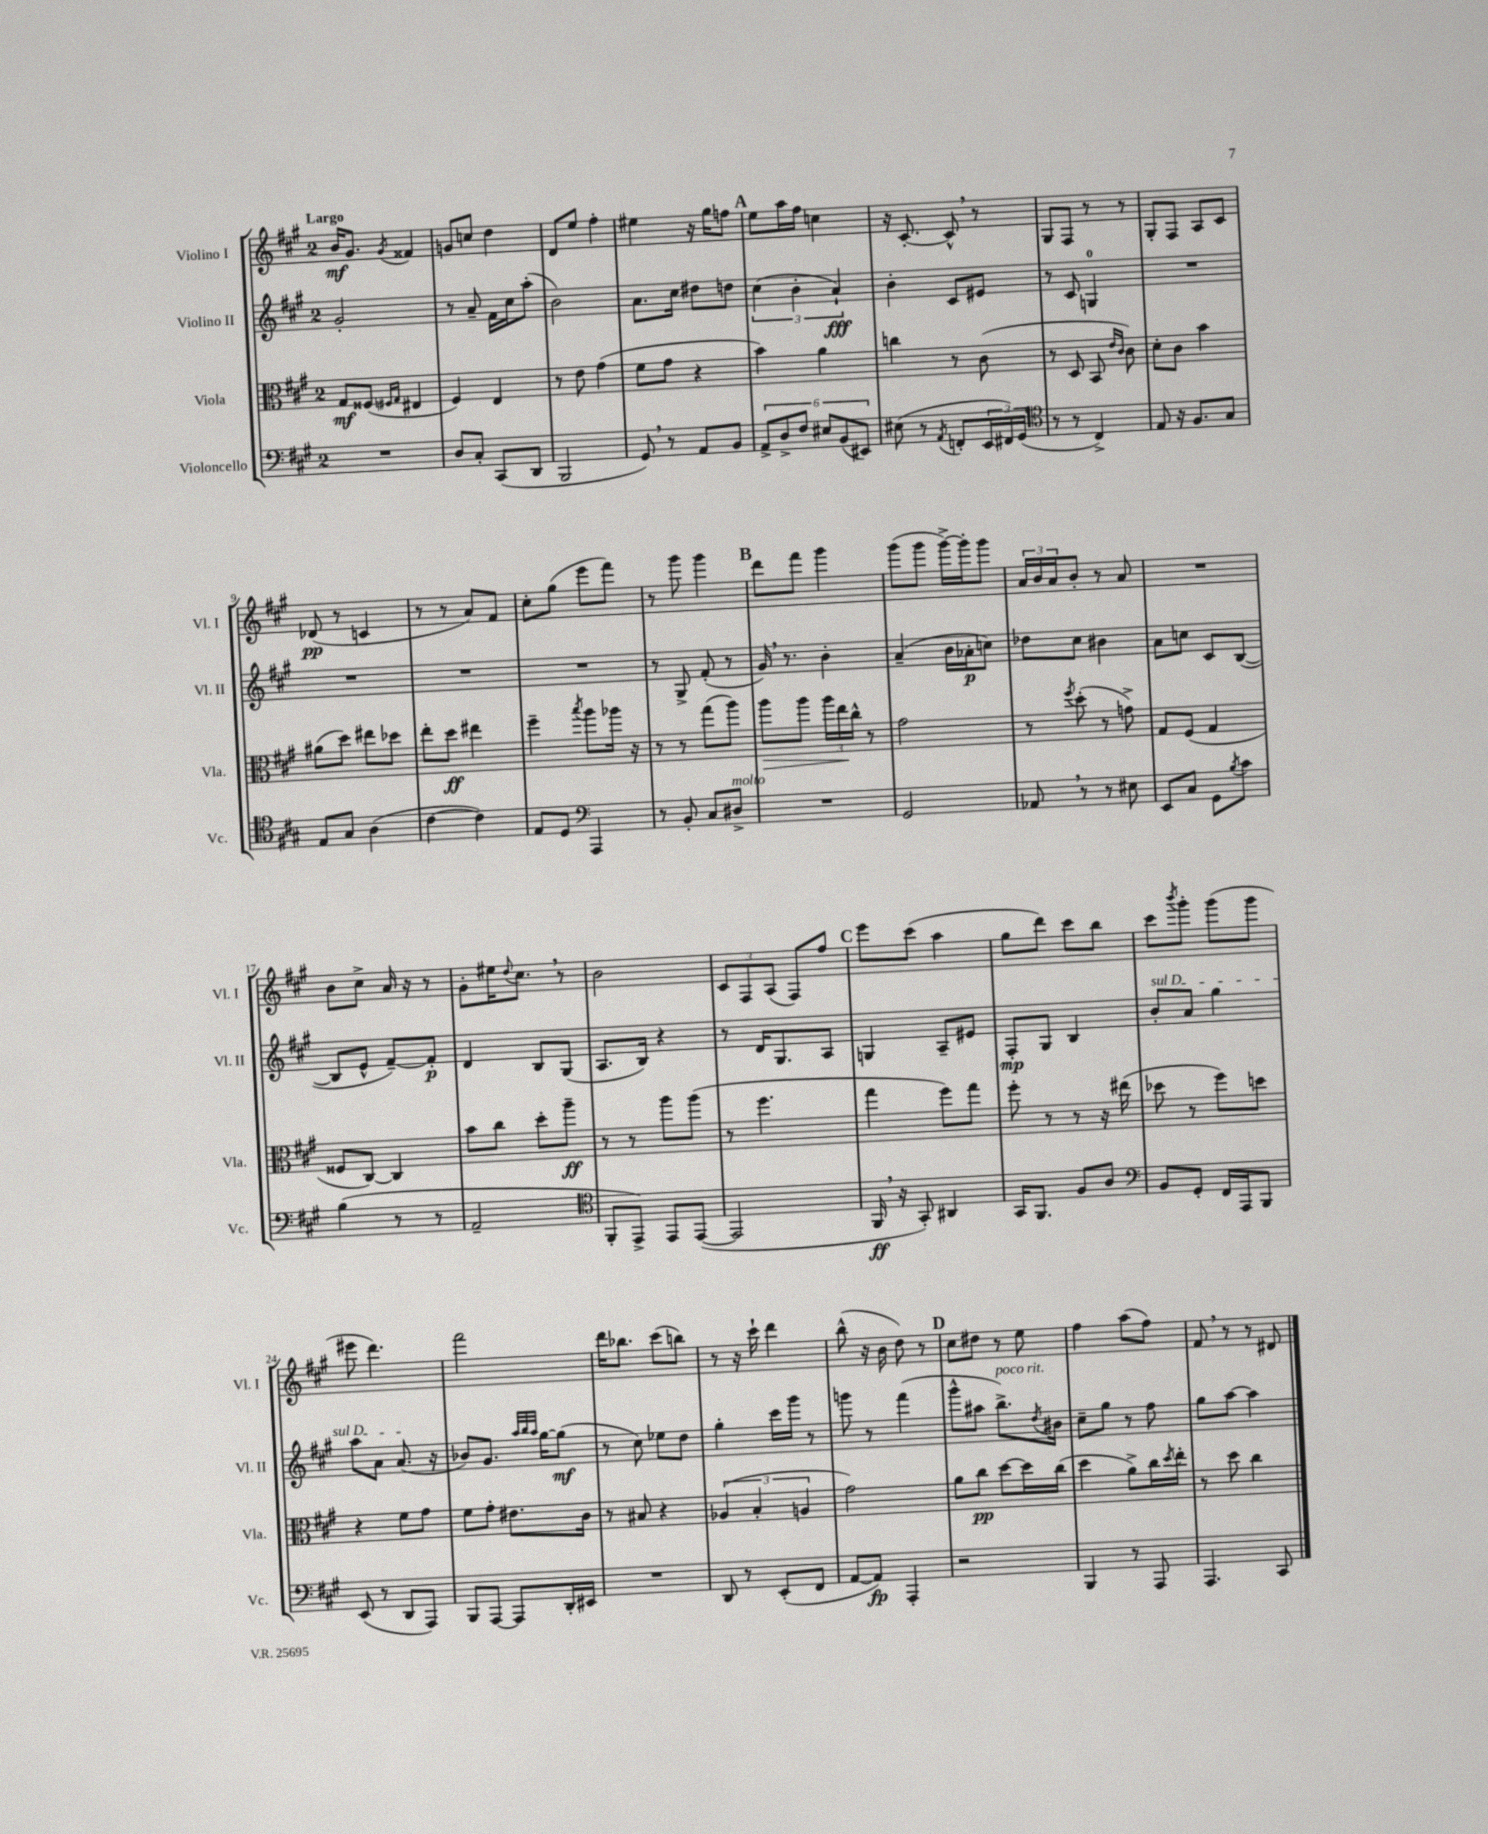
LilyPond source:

<<
\new StaffGroup <<
\new Staff = "s0" \with { instrumentName = "Violino I" shortInstrumentName = "Vl. I" } {
    \clef treble \key a \major \once \override Staff.TimeSignature.style = #'single-digit \time 2/4 \tempo "Largo"
    b'16\mf gis'8. \acciaccatura { gis'8 } fisis'4 |
    g'8 c''8 d''4 |
    d'8 e''8 fis''4-. |
    eis''4 r16 gis''16 f''8 |
    \mark \markup { \bold "A" } e''8 a''16 fis''16 c''4 |
    r16 cis'8.~-. cis'8-^ \breathe r8 |
    gis8 fis8 r8 r8 |
    gis8-. fis8 a8 cis'8 |
    des'8\pp( r8 c'4 |
    r8 r8 a'8) fis'8 |
    cis''8-. gis''8( e'''8 fis'''8) |
    r8 gis'''8 gis'''4 |
    \mark \markup { \bold "B" } d'''8 fis'''8 gis'''4 |
    gis'''8( gis'''8 gis'''16~->) gis'''16-. gis'''8 |
    \tuplet 3/2 { a'16 b'16 a'16 } b'8-. r8 a'8 |
    R2 |
    b'8 cis''8-> a'16 r16 r8 |
    gis'8-. eis''16 \appoggiatura { d''8 } cis''8. \breathe r8 |
    b'2 |
    \tuplet 3/2 { cis'8 fis8 a8( } fis8) fis''8 |
    \mark \markup { \bold "C" } e'''8 cis'''8( a''4 |
    gis''8 d'''8) cis'''8 b''8 |
    cis'''8 \acciaccatura { b'''8 } gis'''8-. gis'''8( gis'''8 |
    eis'''8 d'''4.) |
    fis'''2 |
    d'''16 bes''8. cis'''8( b''8) |
    r8 r16 cis'''16-! d'''4 |
    b''8-^( r16 b'16 d''8) r8 |
    \mark \markup { \bold "D" } cis''8 dis''8 r8 e''8 |
    fis''4 a''8( fis''8) |
    fis'8 \breathe r8 r8 dis'8 \bar "|." |
}
\new Staff = "s1" \with { instrumentName = "Violino II" shortInstrumentName = "Vl. II" } {
    \clef treble \key a \major \once \override Staff.TimeSignature.style = #'single-digit \time 2/4
    gis'2-. |
    r8 a'8-- fis'16 cis''16 a''8-.( |
    b'2) |
    a'8. cis''16 dis''8 d''8 |
    \mark \markup { \bold "A" } \tuplet 3/2 { cis''4( b'4-. a'4-!\fff) } |
    b'4-. cis'8 eis'8 |
    r8 cis'8 g4-0 |
    R2 |
    R2 |
    R2 |
    R2 |
    r8 gis8-> fis'8-.( r8 |
    \mark \markup { \bold "B" } gis'16) \breathe r8. b'4-. |
    a'4--( b'16 aes'16-.\p c''8) |
    des''8 cis''8 bis'4 |
    a'8 c''8 cis'8 b8~( |
    b8 e'8-^ fis'8~--) fis'8-.\p |
    d'4 b8 gis8( |
    a8. b16) r4 |
    r8 d'16 gis8. a8 |
    \mark \markup { \bold "C" } g4 a8-- eis'8 |
    fis8-.\mp gis8 b4 |
    \once \override TextSpanner.bound-details.left.text = \markup { \italic "sul D" } b'8-.\startTextSpan a'8 gis''4 |
    a''8 a'8 a'8.\stopTextSpan( r16 |
    bes'8) gis'8. \grace { a''32 b''32 a''32 } gis''16~ gis''8\mf( |
    r8 cis''8) ees''8 d''8 |
    gis''4-. cis'''16 gis'''16 r8 |
    g'''8 r8 fis'''4( |
    \mark \markup { \bold "D" } gis'''8-^ ais''8 b''8.->^\markup { \italic "poco rit." }) \acciaccatura { d''8 } bis'16 |
    cis''8-- gis''8 r8 fis''8 |
    gis''8 a''8~ a''4 \bar "|." |
}
\new Staff = "s2" \with { instrumentName = "Viola" shortInstrumentName = "Vla." } {
    \clef alto \key a \major \once \override Staff.TimeSignature.style = #'single-digit \time 2/4
    gis8\mf fisis8( \grace { fis16 gis16 } eis4 |
    fis4) e4 |
    r8 e'8 gis'4( |
    fis'8 gis'8 r4 |
    \mark \markup { \bold "A" } b'4) a'4 |
    c''4 r8 cis'8( |
    r8 d8 b,8 \grace { e'16 cis'16 } cis'8) |
    d'8-. cis'8 b'4 |
    ais'8( d''8) eis''8 des''8 |
    e''8-. d''8\ff eis''4 |
    fis''4-- \acciaccatura { b''8 } a''8 aes''16 r16 |
    r8 r8 gis''8( a''8) |
    \mark \markup { \bold "B" } a''8\> a''8 \tuplet 3/2 { a''16 e''16\! cis''16-^ } r8 |
    gis'2 |
    r8 \acciaccatura { fis''8 } d''8-.( r8 g'8->) |
    gis8 fis8( gis4 |
    fisis8 cis8~) cis4 |
    b'8 cis''8 d''8-. a''8--\ff |
    r8 r8 a''8 a''8( |
    r8 fis''4. |
    \mark \markup { \bold "C" } gis''4 fis''8) gis''8 |
    fis''8-. r8 r8 r16 eis''16( |
    des''8 r8 fis''8) d''8 |
    r4 fis'8 gis'8 |
    fis'8 gis'8-. eis'8. cis'16 |
    r8 bis8 r4 |
    \tuplet 3/2 { aes4( b4-. a4 } |
    gis'2) |
    \mark \markup { \bold "D" } a'8 cis''8\pp d''8~ d''16 cis''16( |
    d''4 a'8->) cis''16 \acciaccatura { d''8 } e''16-. |
    r8 d''8 cis''4 \bar "|." |
}
\new Staff = "s3" \with { instrumentName = "Violoncello" shortInstrumentName = "Vc." } {
    \clef bass \key a \major \once \override Staff.TimeSignature.style = #'single-digit \time 2/4
    R2 |
    d8 cis8-. cis,8( d,8 |
    b,,2 |
    gis,8) \breathe r8 a,8 b,8 |
    \mark \markup { \bold "A" } \tuplet 6/4 { a,8-> d8-> fis8 eis8 b,8( eis,8) } |
    eis8( r8 \acciaccatura { a,8 } f,8-. \tuplet 3/2 { e,16 fis,16) gis,16( } |
    \clef tenor r8 r8 cis4->) |
    e8 r16 fis8. gis8 |
    e8 gis8 a4( |
    cis'4~ cis'4) |
    e8 d8 \clef bass a,,4 |
    r8 b,8-. cis8 dis8->^\markup { \italic "molto" } |
    \mark \markup { \bold "B" } R2 |
    gis,2 |
    aes,8 \breathe r8 r8 eis8 |
    e,8 cis8 gis,8 \acciaccatura { b8 } cis'8 |
    b4( r8 r8 |
    a,2-- |
    \clef tenor fis,8-. e,8->) e,8 e,8~( |
    e,2 |
    \mark \markup { \bold "C" } fis,16\ff \breathe r16 gis,8-.) ais,4 |
    gis,16 fis,8. fis8 a8 |
    \clef bass b,8 gis,8-. fis,16 a,,16 b,,8 |
    e,8( r8 d,8 a,,8) |
    b,,8 a,,8~ a,,8 d,16-. eis,16 |
    R2 |
    d,8 r8 e,8-.( fis,8 |
    a,8~ a,8\fp) a,,4-. |
    \mark \markup { \bold "D" } r2 |
    b,,4 r8 a,,8 |
    a,,4. cis,8 \bar "|." |
}
>>
>>
